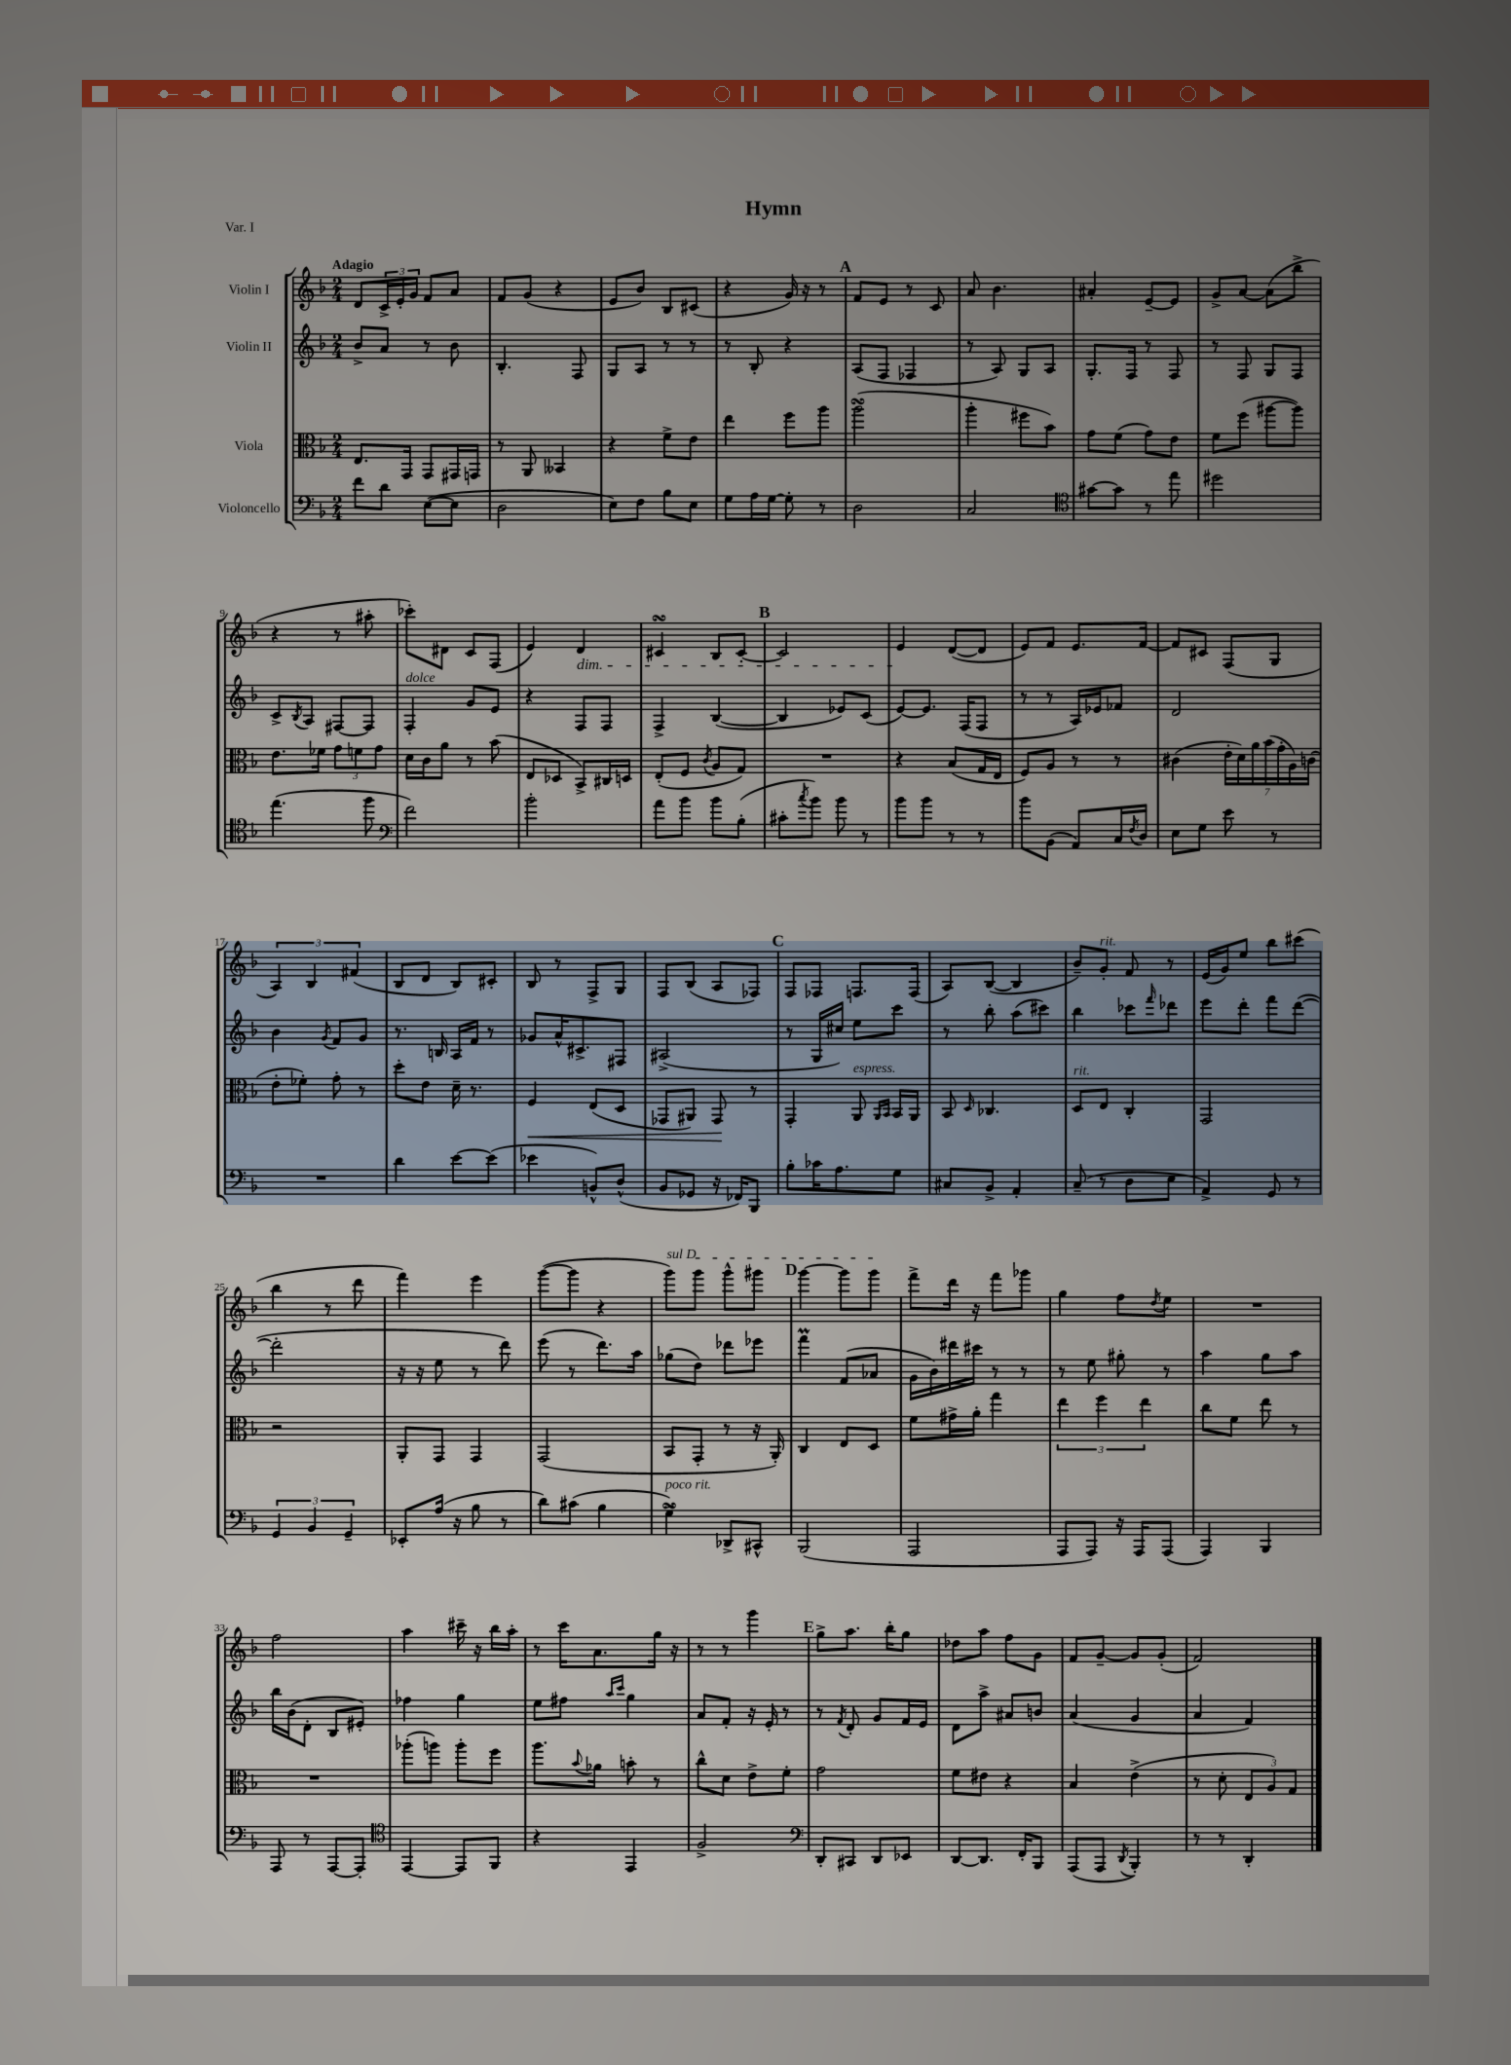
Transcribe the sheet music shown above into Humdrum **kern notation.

**kern	**kern	**dynam	**kern	**kern
*part4	*part3	*part3	*part2	*part1
*staff4	*staff3	*staff3	*staff2	*staff1
*I"Violoncello	*I"Viola	*	*I"Violin II	*I"Violin I
*clefF4	*clefC3	*	*clefG2	*clefG2
*k[b-]	*k[b-]	*	*k[b-]	*k[b-]
*M2/4	*M2/4	*	*M2/4	*M2/4
=1	=1	=1	=1	=1
!	!	!	!	!LO:TX:a:B:t=Adagio
8f\L	8.E/L	.	8b-^/L	8d/L
8d\J	.	.	8a/J	24c^/L
.	.	.	.	24e'/
.	16GG/Jk	.	.	.
.	.	.	.	24g/JJ
([8E\L	8GG/L	.	8r	8f/L
8E\J]	16GG#X/L	.	8b-\	8a/J
.	16GGn/JJ	.	.	.
=2	=2	=2	=2	=2
2D\	8r	.	4.B-'/	8f/L
.	8AA/	.	.	(8g/J
.	4BB--X/	.	.	4r
.	.	.	8F/	.
=3	=3	=3	=3	=3
8E\L)	4r	.	8G/L	8e/L
8F\J	.	.	8A/J	8b-/J)
8B-\L	8f^\L	.	8r	8B-/L
8E\J	8e\J	.	8r	(8c#X/J
=4	=4	=4	=4	=4
8G\L	4ee\	.	8r	4r
16A\L	.	.	8B-'/	.
[16G\JJ	.	.	.	.
8G'\]	8ff\L	.	4r	16g/)
.	.	.	.	16r
8r	8aa\J	.	.	8r
!!LO:REH:place=s1:t=A
=5	=5	=5	=5	=5
2D\	(2aasSsS\	.	(8A/L	8f/L
.	.	.	8F/J	8e/J
.	.	.	4F-X/	8r
.	.	.	.	8c/
=6	=6	=6	=6	=6
2C/	4aa'\	.	8r	8a/
.	.	.	8A/)	4.b-\
.	8ff#X\L	.	8G/L	.
.	8b-\J)	.	8A/J	.
=7	=7	=7	=7	=7
*clefC4	*	*	*	*
[8g#X\L	8g\L	.	8.G'/L	4a#X'/
8g#\J]	(8f\J	.	.	.
.	.	.	16F/Jk	.
8r	8g\L)	.	8r	[8e~/L
8ee\	8e\J	.	8F/	8e/J]
=8	=8	=8	=8	=8
2dd#X\	8f\L	.	8r	8g^/L
.	(8ff\J	.	8F/	[8a/J
.	[8aa#X\L	.	8G/L	(8a\L]
.	8aa#\J])	.	8F/J	8bb-^\J
!!LO:LB:g=z
=9	=9	=9	=9	=9
(4.ee\	8.e\L	.	8c^/L	4r
.	.	.	8qB-/	.
.	.	.	8A/J	.
.	16f-X\Jk	.	.	.
.	12g\L	.	[8F#X/L	8r
.	12fn\	.	.	.
8ff\	.	.	8F#/J]	8aa#X'\
.	12g\J	.	.	.
=10	=10	=10	=10	=10
*clefF4	*	*	*	*
!	!	!	!LO:TX:a:i:t=dolce	!
2f\)	16d\LL	.	4F'/	8ccc-X'\L)
.	16c\J	.	.	.
.	8a\J	.	.	8d#X\J
.	8r	.	8g/L	8c/L
.	(8b-\	.	8e/J	(8F/J
=11	=11	=11	=11	=11
2b-'\	8E/L	.	4r	4e/)
.	8D-X/J	.	.	.
!	!	!	!	!LO:TX:b:i:t=dim.
.	8BB-^/L)	.	8F/L	4d/
.	16C#X/L	.	8F/J	.
.	16Dn/JJ	.	.	.
=12	=12	=12	=12	=12
8a\L	(8E'/L	.	4F^/	4c#XsSsS/
8b-\J	8F/J	.	.	.
.	8qc/	.	.	.
8b-\L	8A/L	.	([4B-/	8B-/L
(8B-'\J	8G/J)	.	.	[8c#'/J
!!LO:REH:place=s1:t=B
=13	=13	=13	=13	=13
8c#X'\L	2r	.	4B-/]	2c#/]
8qcc/	.	.	.	.
8b-\J)	.	.	.	.
8b-\	.	.	8e-X/L)	.
8r	.	.	(8c/J	.
=14	=14	=14	=14	=14
8b-\L	4r	.	[8e/L)	4e/
8b-\J	.	.	8.e/J]	.
8r	(8B-/L	.	.	([8d/L
.	.	.	(16F/KL	.
8r	16G/L	.	8F/J	8d/J]
.	16E/JJ	.	.	.
=15	=15	=15	=15	=15
8b-\L	8F/L)	.	8r	8e/L)
(8BB-\J	8A/J	.	8r	8f/J
8AA/L)	8r	.	16A/LL)	8.e/L
.	.	.	16e-X/J	.
16C/L	8r	.	8f-X/J	.
8qF/	.	.	.	.
16D/JJ	.	.	.	[16f/Jk
=16	=16	=16	=16	=16
8E\L	(4c#X\	.	2d/	8f/L]
8G\J	.	.	.	8c#X/J
8e\	28e'\LL	.	.	(8F/L
.	28d\)	.	.	.
.	28a\	.	.	.
.	(28b-\	.	.	.
8r	.	.	.	8G/J
.	28g'\	.	.	.
.	28A\)	.	.	.
.	(28cn\JJ	.	.	.
!!LO:LB:g=z
=17	=17	=17	=17	=17
2r	8e'\L	.	4b-\	6A/)
.	8f-X'\J)	.	.	.
.	.	.	.	6B-/
.	.	.	8qg/	.
.	8g'\	.	8f/L	.
.	.	.	.	(6f#X/
.	8r	.	8g/J	.
=18	=18	=18	=18	=18
4d\	8dd'\L	.	8.r	8B-/L
.	8e\J	.	.	8d/J
.	.	.	16Bn/	.
[8e\L	16d~\	.	16A/LL	8B-/L)
.	8.r	.	16f/JJ	.
(8e\J]	.	.	8r	8c#X'/J
=19	=19	=19	=19	=19
!	!	!LO:HP:b	!	!
4e-X\	4F/	<	8g-X/L	8B-/
.	.	.	16a^^/K	8r
.	.	.	8.c#X^/	.
8BBn^^/L)	(8E/L	.	.	8F^/L
(8D^^/J	8D/J	.	8F#X/J	8G/J
=20	=20	=20	=20	=20
8BB-/L	8GG-X/L	.	(2A#X^/	8F/L
8GG-X/J	8AA#X/J)	.	.	(8B-/J
16r	8GG-/	.	.	8A/L
16FF-X/KL)	.	.	.	.
8BBB-/J	8r	[	.	8F-X/J)
!!LO:REH:place=s1:t=C
=21	=21	=21	=21	=21
8B-'\L	4GG'/	.	8r	8F/L
16c-X\K	.	.	16G/LL	8F-X/J
8.A\	.	.	16cc#X/JJ)	.
!	!LO:TX:a:i:t=espress.	!	!	!
.	8AA/	.	8ee\L	8.Fn/L
.	16qqAA/LL	.	.	.
.	16qqBB-/JJ	.	.	.
8G\J	16BB-/LL	.	8ccc\J	.
.	16AA/JJ	.	.	(16F/Jk
=22	=22	=22	=22	=22
8C#X/L	8BB-/	.	8r	8A/L)
.	16qqD/	.	.	.
8BB-^/J	4.C-X/	.	8bb-'\	([8B-/J
4AA'/	.	.	(8aa\L	4B-/]
.	.	.	8ccc#X\J)	.
=23	=23	=23	=23	=23
!	!LO:TX:a:i:t=rit.	!	!	!
(8C~/	8D/L	.	4bb-\	8b-~/L)
!	!	!	!	!LO:TX:a:i:t=rit.
8r	8E/J	.	.	8g'/J
8D\L	4C'/	.	8ccc-X\L	8f/
.	.	.	16qqfff/	.
8E\J	.	.	8ddd-X\J	8r
=24	=24	=24	=24	=24
4AA^/)	2GG/	.	8eee\L	(16e/LL
.	.	.	.	16g/J)
.	.	.	8ddd'\J	8ee/J
8GG/	.	.	8fff\L	8bb-\L
8r	.	.	([8ddd\J	(8ccc#X\J
!!LO:LB:g=z
=25	=25	=25	=25	=25
6GG/	2r	.	2ddd'\]	4bb-\
6BB-/	.	.	.	.
.	.	.	.	8r
6GG~/	.	.	.	.
.	.	.	.	8ddd\
=26	=26	=26	=26	=26
8EE-X'/L	8AA'/L	.	16r	4fff\)
.	.	.	16r	.
(16A/Jk	8GG/J	.	8ee\	.
16r	.	.	.	.
8B-\	4GG/	.	8r	4eee\
8r	.	.	8ddd\)	.
=27	=27	=27	=27	=27
8d\L)	(2GG/	.	(8eee\	([8ggg\L
(8c#X\J	.	.	8r	8ggg\J]
4B-\	.	.	8.ddd\L)	4r
.	.	.	16aa\Jk	.
=28	=28	=28	=28	=28
!	!	!	!	!LO:TX:a:i:t=sul D
!LO:TX:a:i:t=poco rit.	!	!	!	!
4GsSSS^\)	8BB-/L	.	(8gg-X\L	8ggg\L)
.	8GG'/J	.	8dd\J)	8ggg\J
8DD-X^/L	8r	.	8ddd-X\L	8ggg^^\L
8CC#X^^/J	16r	.	8eee-X\J	8ggg#X\J
.	16AA'/)	.	.	.
!!LO:REH:place=s1:t=D
=29	=29	=29	=29	=29
(2BBB-/	4C/	.	4fffM\	[4ggg\
.	8E/L	.	(8f/L	8ggg\L]
.	8D/J	.	8a-X/J	8ggg\J
=30	=30	=30	=30	=30
2AAA/	8f\L	.	16g\LL	8fff^\L
.	.	.	16b-\)	.
.	16g#X^\L	.	16ddd#X\	16ddd\Jk
.	16a'\JJ	.	16ccc#X\JJ	16r
.	4gg\	.	8r	8fff\L
.	.	.	8r	8ggg-X\J
=31	=31	=31	=31	=31
8AAA/L	6ee\	.	8r	4gg\
8AAA/J)	.	.	8ee\	.
.	6ff\	.	.	.
16r	.	.	8gg#X'\	8ff\L
16AAA/KL	.	.	.	.
.	6ee\	.	.	.
.	.	.	.	8qdd/
(8AAA/J	.	.	8r	8ee\J
=32	=32	=32	=32	=32
4AAA/)	8cc\L	.	4aa\	2r
.	8f\J	.	.	.
4BBB-/	8ee\	.	8gg\L	.
.	8r	.	8aa\J	.
!!LO:LB:g=z
=33	=33	=33	=33	=33
8AAA/	2r	.	16bb-\LL	2ff\
.	.	.	(16b-\J	.
8r	.	.	8d'\J	.
[8AAA/L	.	.	8B-/L	.
8AAA'/J]	.	.	8e#X'/J)	.
=34	=34	=34	=34	=34
*clefC4	*	*	*	*
[4EE/	(8aa-X'\L	.	4ff-X\	4aa\
.	8aan\J)	.	.	.
8EE/L]	8aa'\L	.	4gg\	16ccc#X~\
.	.	.	.	16r
8FF/J	8ff\J	.	.	16bb-\LL
.	.	.	.	16aa'\JJ
=35	=35	=35	=35	=35
4r	8.aa\L	.	8ee\L	8r
.	.	.	8ff#X\J	16ccc\KL
.	8qqb-/	.	.	.
.	16a-X\Jk	.	.	8.a\
.	.	.	16qqaa/LL	.
.	.	.	16qqccc/JJ	.
4EE/	8bn'\	.	4gg\	.
.	8r	.	.	16gg\Jk
.	.	.	.	16r
=36	=36	=36	=36	=36
2F^/	8cc^^\L	.	8a/L	8r
.	8d\J	.	8f'/J	8r
.	8e^\L	.	16r	4ggg\
.	.	.	16e'/	.
.	8f'\J	.	8r	.
!!LO:REH:place=s1:t=E
=37	=37	=37	=37	=37
*clefF4	*	*	*	*
8DD'/L	2g\	.	8r	8gg^\L
.	.	.	8qf/	.
8CC#X/J	.	.	8d'/	8.aa\J
8DD/L	.	.	8g/L	.
.	.	.	.	16bb-'\KL
8EE-X/J	.	.	16f/L	8gg\J
.	.	.	16e/JJ	.
=38	=38	=38	=38	=38
[8DD/L	8f\L	.	8d\L	8dd-X\L
8.DD/J]	8e#X\J	.	8aa^\J	8aa\J
.	4r	.	8a#X/L	8ff\L
16FF'/KL	.	.	.	.
8BBB-/J	.	.	8bn/J	8g\J
=39	=39	=39	=39	=39
(8AAA/L	4B-/	.	(4a/	8f/L
8AAA/J	.	.	.	[8g~/J
8qDD/	.	.	.	.
4BBB-'/)	(4e^\	.	4g/	8g/L]
.	.	.	.	(8g'/J
=40	=40	=40	=40	=40
8r	8r	.	4a/	2f/)
8r	8d'\	.	.	.
4DD'/	12E/L	.	4f/)	.
.	12A/)	.	.	.
.	12G/J	.	.	.
==	==	==	==	==
*-	*-	*-	*-	*-
